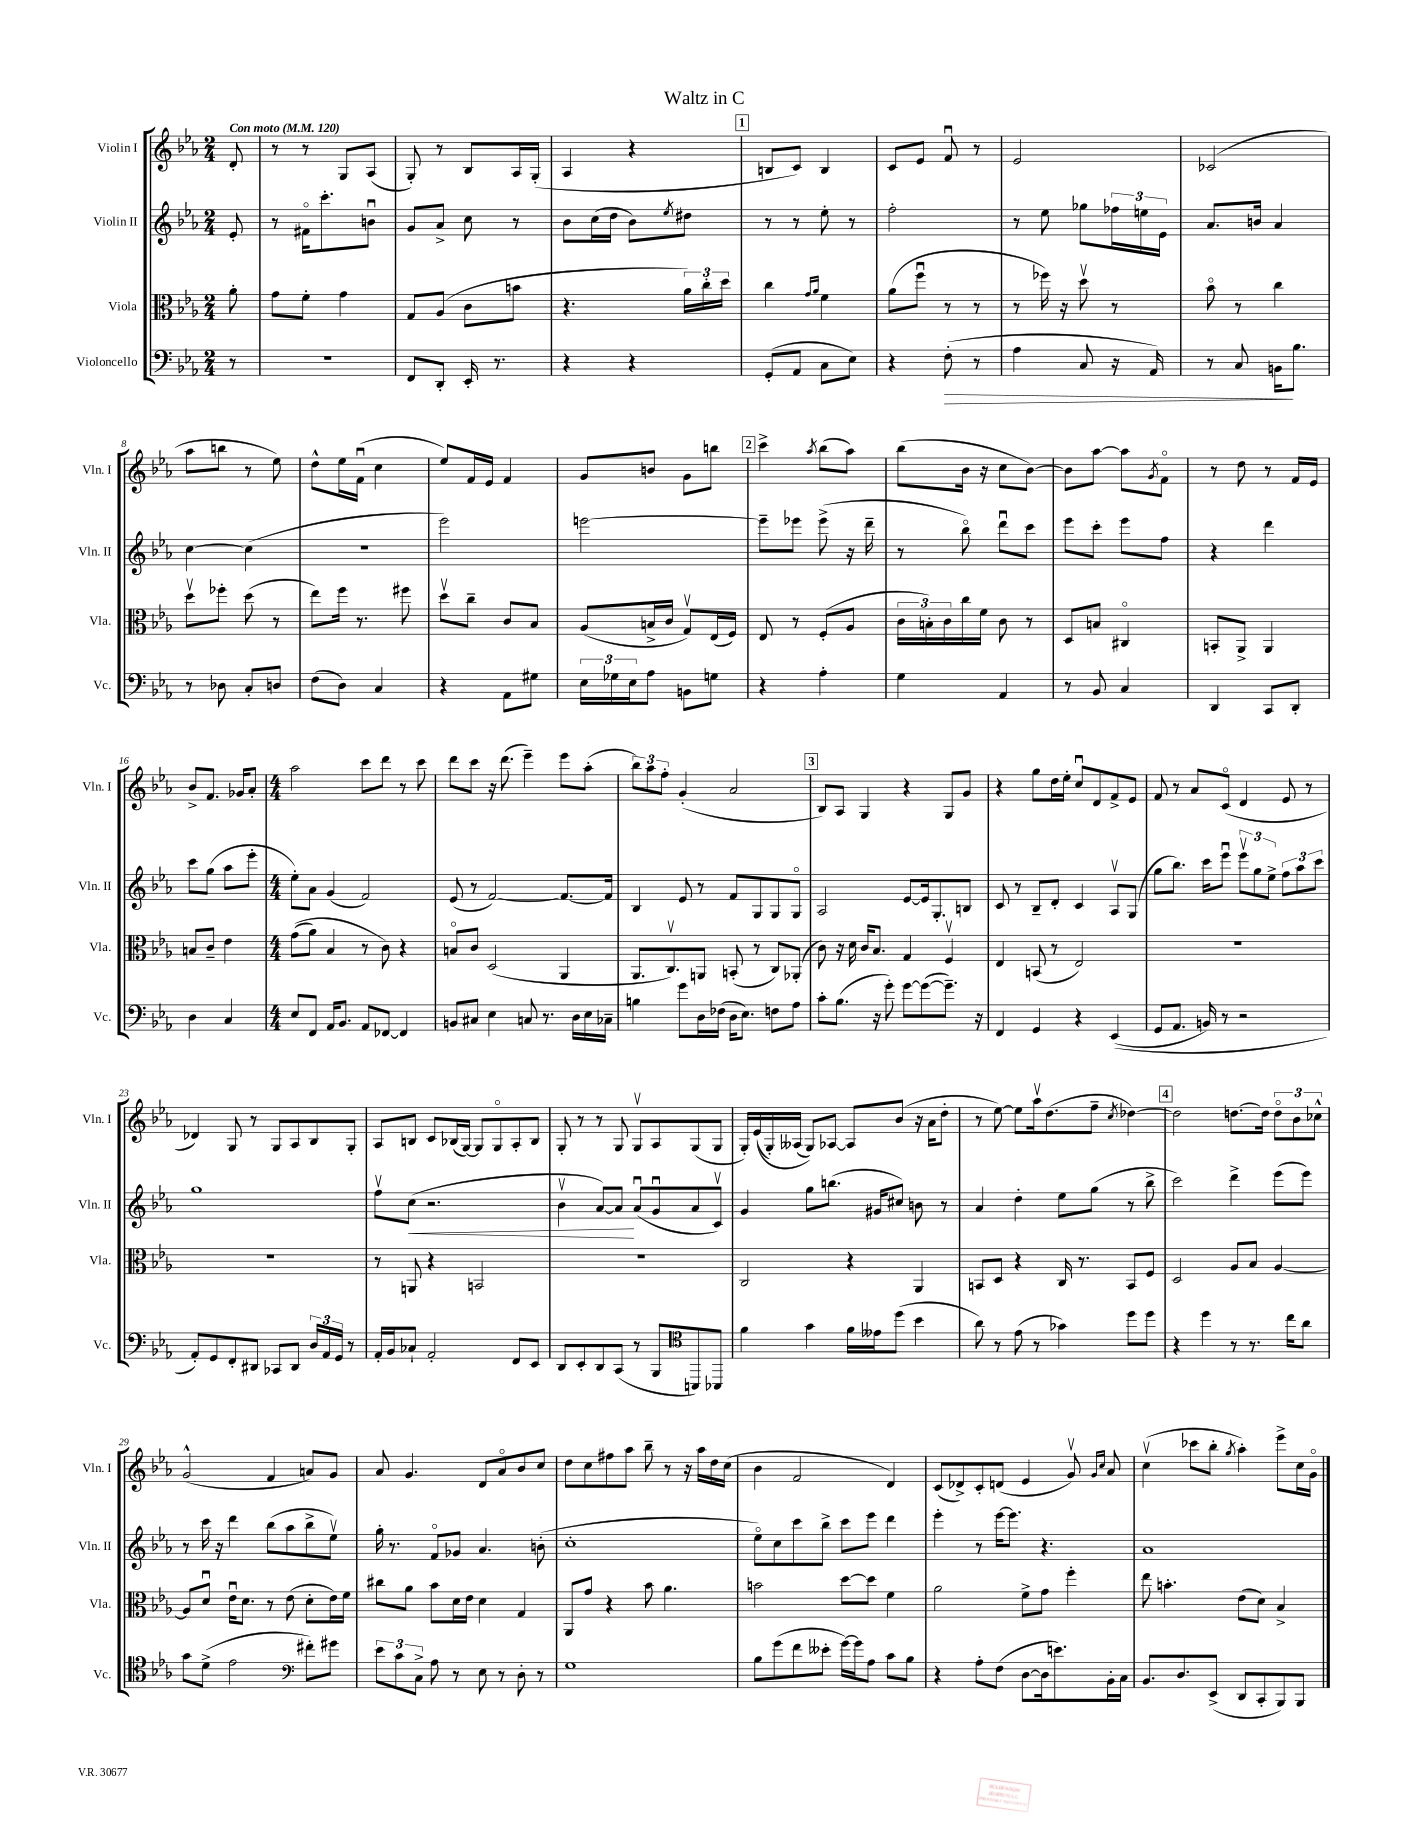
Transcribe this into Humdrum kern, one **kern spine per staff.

**kern	**dynam	**kern	**kern	**dynam	**kern
*part4	*part4	*part3	*part2	*part2	*part1
*staff4	*staff4	*staff3	*staff2	*staff2	*staff1
*I"Violoncello	*	*I"Viola	*I"Violin II	*	*I"Violin I
*I'Vc.	*	*I'Vla.	*I'Vln. II	*	*I'Vln. I
*clefF4	*	*clefC3	*clefG2	*	*clefG2
*k[b-e-a-]	*	*k[b-e-a-]	*k[b-e-a-]	*	*k[b-e-a-]
*M2/4	*	*M2/4	*M2/4	*	*M2/4
*MM120	*	*MM120	*MM120	*	*MM120
=	=	=	=	=	=
!	!	!	!	!	!LO:TX:a:B:t=Con moto
8r	.	8a-'\	8e-'/	.	8d'/
=1	=1	=1	=1	=1	=1
2r	.	8g\L	8r	.	8r
.	.	8f'\J	16f#X\KL	.	8r
.	.	.	8.ccc'\	.	.
.	.	4g\	.	.	8G/L
.	.	.	8bnu\J	.	(8A-/J
=2	=2	=2	=2	=2	=2
8FF/L	.	8G/L	8g/L	.	8G'/)
8DD'/J	.	(8A-/J	8a-^/J	.	8r
16EE-'/	.	8c\L	8cc\	.	8B-/L
8.r	.	.	.	.	.
.	.	8bn\J	8r	.	16A-/L
.	.	.	.	.	(16G'/JJ
=3	=3	=3	=3	=3	=3
4r	.	4.r	8b-\L	.	4A-/
.	.	.	(16cc\L	.	.
.	.	.	16dd\JJ	.	.
4r	.	.	8b-\L)	.	4r
.	.	.	8qee-/	.	.
.	.	24a-\LL)	8dd#X\J	.	.
.	.	24cc'\	.	.	.
.	.	24dd\JJ	.	.	.
!!LO:REH:place=s1:t=1
=4	=4	=4	=4	=4	=4
(8GG'/L	.	4cc\	8r	.	8Bn/L
8AA-/J	.	.	8r	.	8c/J)
.	.	16qqg/LL	.	.	.
.	.	16qqa-/JJ	.	.	.
8C\L	.	4f\	8ee-'\	.	4B/
8E-\J)	.	.	8r	.	.
=5	=5	=5	=5	=5	=5
4r	.	(8a-\L	2ff'\	.	8c/L
.	.	8ffu\J	.	.	8e-/J
!	!LO:HP:b	!	!	!	!
(8F'\	>	8r	.	.	8fu/
8r	.	8r	.	.	8r
=6	=6	=6	=6	=6	=6
4A-\	.	8r	8r	.	2e-/
.	.	16ff-X\)	8ee-\	.	.
.	.	16r	.	.	.
8C/	.	8ddv\	8gg-X\L	.	.
16r	.	8r	24ff-X\L	.	.
.	.	.	24een\	.	.
16AA-/)	.	.	.	.	.
.	.	.	24e-\JJ	.	.
=7	=7	=7	=7	=7	=7
8r	.	8b-\	8.a-/L	.	(2c-X/
8C/	.	8r	.	.	.
.	.	.	16bn/Jk	.	.
16BBn\KL	.	4cc\	4a-/	.	.
8.B-\J	]	.	.	.	.
!!LO:LB:g=z
=8	=8	=8	=8	=8	=8
8r	.	8ddv\L	[4cc\	.	8aa-\L
8D-X\	.	8ff-X'\J	.	.	8bbn\J
8C'/L	.	(8dd\	(4cc\]	.	8r
8Dn/J	.	8r	.	.	8ee-\)
=9	=9	=9	=9	=9	=9
(8F\L	.	8ee-\L)	2r	.	8dd^^\L
8D\J)	.	16ff\Jk	.	.	16ee-\L
.	.	8.r	.	.	(16fu\JJ
4C/	.	.	.	.	4cc\
.	.	8ff#X\	.	.	.
=10	=10	=10	=10	=10	=10
4r	.	8ddv\L	2eee-\)	.	8ee-/L)
.	.	8cc~\J	.	.	16f/L
.	.	.	.	.	16e-/JJ
8AA-\L	.	8c/L	.	.	4f/
8G#X\J	.	8B-/J	.	.	.
=11	=11	=11	=11	=11	=11
24E-\LL	.	(8A-/L	[2eeen\	.	8g/L
24G-X\	.	.	.	.	.
24E-\J	.	.	.	.	.
8A-\J	.	16Bn^/L	.	.	8bn/J
.	.	16c/JJ	.	.	.
8BBn\L	.	8Gv/L)	.	.	8g\L
8Gn\J	.	(16E-/L	.	.	8bbn\J
.	.	16F/JJ)	.	.	.
!!LO:REH:place=s1:t=2
=12	=12	=12	=12	=12	=12
4r	.	8E-/	8eee~\L]	.	4ccc^\
.	.	8r	8eee-X\J	.	.
.	.	.	.	.	8qaa-/
4A-'\	.	(8F'/L	(8eee-^\	.	(8bb-\L
.	.	8A-/J	16r	.	8aa-\J)
.	.	.	16ddd~\	.	.
=13	=13	=13	=13	=13	=13
4G\	.	24c\LL	8r	.	(8bb-\L
.	.	24Bn'\)	.	.	.
.	.	24c\	.	.	.
.	.	16cc\	8bb-\)	.	16b-\Jk
.	.	16f\JJ	.	.	16r
4AA-/	.	8c\	8dddu\L	.	8cc\L
.	.	8r	8ccc\J	.	[8b-\J)
=14	=14	=14	=14	=14	=14
8r	.	8D/L	8eee-\L	.	8b-\L]
8BB-/	.	8Bn/J	8ccc'\J	.	[8aa-\J
4C/	.	4C#X/	8eee-\L	.	8aa-\L]
.	.	.	.	.	8qg/
.	.	.	8ff\J	.	8f\J
=15	=15	=15	=15	=15	=15
4DD/	.	8BBn'/L	4r	.	8r
.	.	8AA-^/J	.	.	8dd\
8CC/L	.	4AA-/	4ddd\	.	8r
8DD'/J	.	.	.	.	16f/LL
.	.	.	.	.	16e-/JJ
!!LO:LB:g=z
=16	=16	=16	=16	=16	=16
4D\	.	8Bn/L	8ccc\L	.	8b-^/L
.	.	8c~/J	(8gg\J	.	8.f/J
4C/	.	4e-\	8aa-\L	.	.
.	.	.	.	.	16g-X/KL
.	.	.	8eee-'\J	.	8a-'/J
=17	=17	=17	=17	=17	=17
*M4/4	*	*M4/4	*M4/4	*	*M4/4
8E-/L	.	((8g\L	8ee-'\L)	.	2aa-\
8FF/J	.	8a-\J)	8a-\J	.	.
16AA-/KL	.	4B-/	(4g/	.	.
8.BB-/J	.	.	.	.	.
8AA-/L	.	8r	2f/)	.	8ccc\L
[8FF-X/J	.	8c\)	.	.	8ddd\J
4FF-/]	.	4r	.	.	8r
.	.	.	.	.	8ccc\
=18	=18	=18	=18	=18	=18
8BBn/L	.	8Bn/L	(8e-/	.	8ddd\L
8C#X/J	.	8c/J	8r	.	8ccc\J
4E-\	.	(2D/	[2f/)	.	16r
.	.	.	.	.	(8.ddd\
8Cn/	.	.	.	.	4eee-~\)
8.r	.	.	.	.	.
.	.	4AA-/	8.f/L_	.	8eee-\L
16D\LL	.	.	.	.	.
16E-\	.	.	.	.	(8aa-'\J
16C-X~\JJ	.	.	16f/Jk]	.	.
=19	=19	=19	=19	=19	=19
4Bn\	.	8.AA-/L	4B-/	.	12bb-\L)
.	.	.	.	.	12aa-\
.	.	.	.	.	12ff'\J
.	.	8.Cv/)	.	.	.
8g\L	.	.	8e-/	.	(4g'/
16D\L	.	8AAn/J	8r	.	.
(16F-X\JJ	.	.	.	.	.
16D\KL	.	(8BBn'/	8f/L	.	2a-/
8.E-\J)	.	.	.	.	.
.	.	8r	8G/	.	.
8Fn\L	.	8C/L)	8G/	.	.
8A-\J	.	(8AA-X'/J	8G/J	.	.
!!LO:REH:place=s1:t=3
=20	=20	=20	=20	=20	=20
8c'\L	.	8c\)	2A-/	.	8B-/L)
(8.B-\J	.	16r	.	.	8A-/J
.	.	16d\	.	.	.
.	.	16c/KL	.	.	4G/
16r	.	8.B-/J	.	.	.
8g'\)	.	.	.	.	.
[8g\L	.	4G/	[8e-/L	.	4r
(8g\_	.	.	16e-/k]	.	.
.	.	.	8.G'/	.	.
8.g~\J])	.	4Fv/	.	.	8G/L
.	.	.	8Bn/J	.	8g/J
16r	.	.	.	.	.
=21	=21	=21	=21	=21	=21
4FF/	.	4E-/	8c/	.	4r
.	.	.	8r	.	.
4GG/	.	(8BBn/	8B-~/L	.	8gg\L
.	.	8r	8d'/J	.	16dd\L
.	.	.	.	.	16ee-'\JJ
4r	.	2E-/)	4c/	.	8ccu/L
.	.	.	.	.	8d/
((4EE-/	.	.	8A-v/L	.	8f^/
.	.	.	(8G/J	.	8e-/J
=22	=22	=22	=22	=22	=22
8GG/L	.	1r	8gg\L	.	8f/
8.AA-/J	.	.	8.bb-\J)	.	8r
.	.	.	.	.	8a-/L
16BBn/)	.	.	16ccc\KL	.	.
8r	.	.	8eee-u\J	.	(8c/J
2r	.	.	12eee-v\L	.	4d/
.	.	.	12gg\	.	.
.	.	.	12ee-^\J	.	.
.	.	.	12ff\L	.	8e-/
.	.	.	12aa-\	.	.
.	.	.	.	.	8r
.	.	.	12ccc\J	.	.
!!LO:LB:g=z
=23	=23	=23	=23	=23	=23
8AA-'/L)	.	1r	1gg	.	4d-X/)
8GG/	.	.	.	.	.
8FF'/	.	.	.	.	8G/
8DD#X/J	.	.	.	.	8r
8CC-X/L	.	.	.	.	8G/L
8DD#/J	.	.	.	.	8A-/
24D/LL	.	.	.	.	8B-/
24AA-/	.	.	.	.	.
24GG/JJ	.	.	.	.	.
8r	.	.	.	.	8G'/J
=24	=24	=24	=24	=24	=24
16AA-'/LL	.	8r	8ffv\L	.	8A-/L
16BB-/J	.	.	.	.	.
!	!	!	!	!LO:HP:b	!
8C-X`/J	.	8AAn/	(8cc\J	<	8Bn/J
2AA-'/	.	4r	2.r	.	8c/L
.	.	.	.	.	(16B-X/L
.	.	.	.	.	[16G/JJ)
.	.	2BBn/	.	.	8G/L]
.	.	.	.	.	8G/
8FF/L	.	.	.	.	8A-'/
8EE-/J	.	.	.	.	8B-/J
=25	=25	=25	=25	=25	=25
8DD/L	.	1r	4b-v\	.	8G'/
8EE-'/	.	.	.	.	8r
8DD/	.	.	[8a-/L)	.	8r
(8CC/J	.	.	8a-/J]	.	8G/
8r	.	.	(8a-u/L	[	8Gv/L
8BBB-/L	.	.	8gu/	.	8A-/
8BBBn/)	.	.	8a-/	.	(8G/
8BBB-X/J	.	.	8cv/J)	.	8G/J
=26	=26	=26	=26	=26	=26
*clefC4	*	*	*	*	*
4f\	.	2C/	4g/	.	16G'/LL)
.	.	.	.	.	((16e-/
.	.	.	.	.	16G'/)
.	.	.	.	.	(16A--X/JJ
4g\	.	.	8gg\L	.	8G/L))
.	.	.	(8.bbn\J	.	[8A-X/J
16f\LL	.	4r	.	.	8A-/L]
16e--X\J	.	.	16g#X/KL	.	.
(8dd\J	.	.	8cc#X/J)	.	(8b-/J
4b-\	.	4AA-/	8bn\	.	16r
.	.	.	.	.	16a-\KL
.	.	.	8r	.	8dd'\J
=27	=27	=27	=27	=27	=27
8a-\)	.	8BBn/L	4a-/	.	8r
8r	.	8D/J	.	.	[8ee-\)
(8e-\	.	4r	4dd'\	.	8ee-\L]
8r	.	.	.	.	16aa-v\k
.	.	.	.	.	(8.dd\
4g-X\)	.	16C/	8ee-\L	.	.
.	.	8.r	.	.	.
.	.	.	(8gg\J	.	8ff~\J
.	.	.	.	.	8qcc/
8dd\L	.	8BB/L	8r	.	[4dd-X\)
8dd\J	.	8F/J	8bb-^\	.	.
!!LO:REH:place=s1:t=4
=28	=28	=28	=28	=28	=28
4r	.	2D/	2ccc\)	.	2dd-\]
4dd\	.	.	.	.	.
8r	.	8A-/L	4ddd^\	.	[8.ddn\L
8.r	.	8B-/J	.	.	.
.	.	.	.	.	16dd\Jk]
.	.	[4A-/	(8eee-\L	.	12dd\L
16cc\KL	.	.	.	.	.
.	.	.	.	.	12b-\
8a-\J	.	.	8eee-\J)	.	.
.	.	.	.	.	12cc-X^^\J
!!LO:LB:g=z
=29	=29	=29	=29	=29	=29
8g\L	.	8A-/L]	8r	.	(2g^^/
(8d^\J	.	8du/J	16ccc\	.	.
.	.	.	16r	.	.
2e-\	.	16e-u\KL	4ddd\	.	.
.	.	8.d\J	.	.	.
.	.	8r	(8bb-\L	.	4f/
.	.	(8e-\	8aa-\	.	.
8f#X'\L)	.	8d'\L	8bb-^\	.	8an/L)
8g#X\J	.	16e-\L)	8ee-v\J)	.	8g/J
.	.	16f\JJ	.	.	.
=30	=30	=30	=30	=30	=30
*clefF4	*	*	*	*	*
12e-\L	.	8cc#X\L	16gg'\	.	8a-/
.	.	.	8.r	.	.
12c\	.	.	.	.	.
.	.	8a-\J	.	.	4.g/
12C^\J	.	.	.	.	.
8A-\	.	8b-\L	8f/L	.	.
8r	.	16d\L	8g-X/J	.	.
.	.	16e-\JJ	.	.	.
8E-\	.	4d\	4.a-/	.	8d/L
8r	.	.	.	.	8a-/
8D'\	.	4G/	.	.	8b-/
8r	.	.	(8bn'\	.	8cc/J
=31	=31	=31	=31	=31	=31
1G	.	8AA-/L	1cc'	.	8dd\L
.	.	8g/J	.	.	8cc\
.	.	4r	.	.	8ff#X\
.	.	.	.	.	8aa-\J
.	.	8b-\	.	.	8bb-~\
.	.	4.a-\	.	.	8r
.	.	.	.	.	16r
.	.	.	.	.	16aa-\LL
.	.	.	.	.	16dd\
.	.	.	.	.	(16cc\JJ
=32	=32	=32	=32	=32	=32
8B-\L	.	2bn\	8ee-\L)	.	4b-\
(8g\	.	.	8cc\	.	.
8f\	.	.	8ccc\	.	2f/
8e--X'\J	.	.	8bb-^\J	.	.
[16g\LL)	.	[8dd\L	8ccc\L	.	.
16g\J]	.	.	.	.	.
8A-\J	.	8dd\J]	8eee-\J	.	.
8c\L	.	4f\	4ddd\	.	4d/)
8B-\J	.	.	.	.	.
=33	=33	=33	=33	=33	=33
4r	.	2a-\	4eee-'\	.	(8c/L
.	.	.	.	.	8d-X^/)
8A-'\L	.	.	8r	.	8c'/
(8F\J	.	.	[16eee-\KL	.	(8dn/J
.	.	.	8.eee-\J]	.	.
[8D\L	.	8f^\L	.	.	4e-/
16D\k]	.	8g\J	4.r	.	.
8.en\)	.	.	.	.	.
.	.	4ff'\	.	.	8gv/)
.	.	.	.	.	16qqg/LL
.	.	.	.	.	16qqcc/JJ
16BB-'\L	.	.	.	.	8a-/
16C\JJ	.	.	.	.	.
=34	=34	=34	=34	=34	=34
8.BB-/L	.	8ee-\	1a-	.	(4ccv\
.	.	4.bn'\	.	.	.
8.D/	.	.	.	.	.
.	.	.	.	.	8ccc-X\L
(8EE-^/J	.	.	.	.	8bb-'\J
.	.	.	.	.	8qgg/
8DD/L	.	(8e-\L	.	.	4aa-'\)
8CC'/	.	8d\J)	.	.	.
8BBB-/)	.	4B-^/	.	.	8eee-^\L
8BBB-/J	.	.	.	.	16cc\L
.	.	.	.	.	16g\JJ
==	==	==	==	==	==
*-	*-	*-	*-	*-	*-
